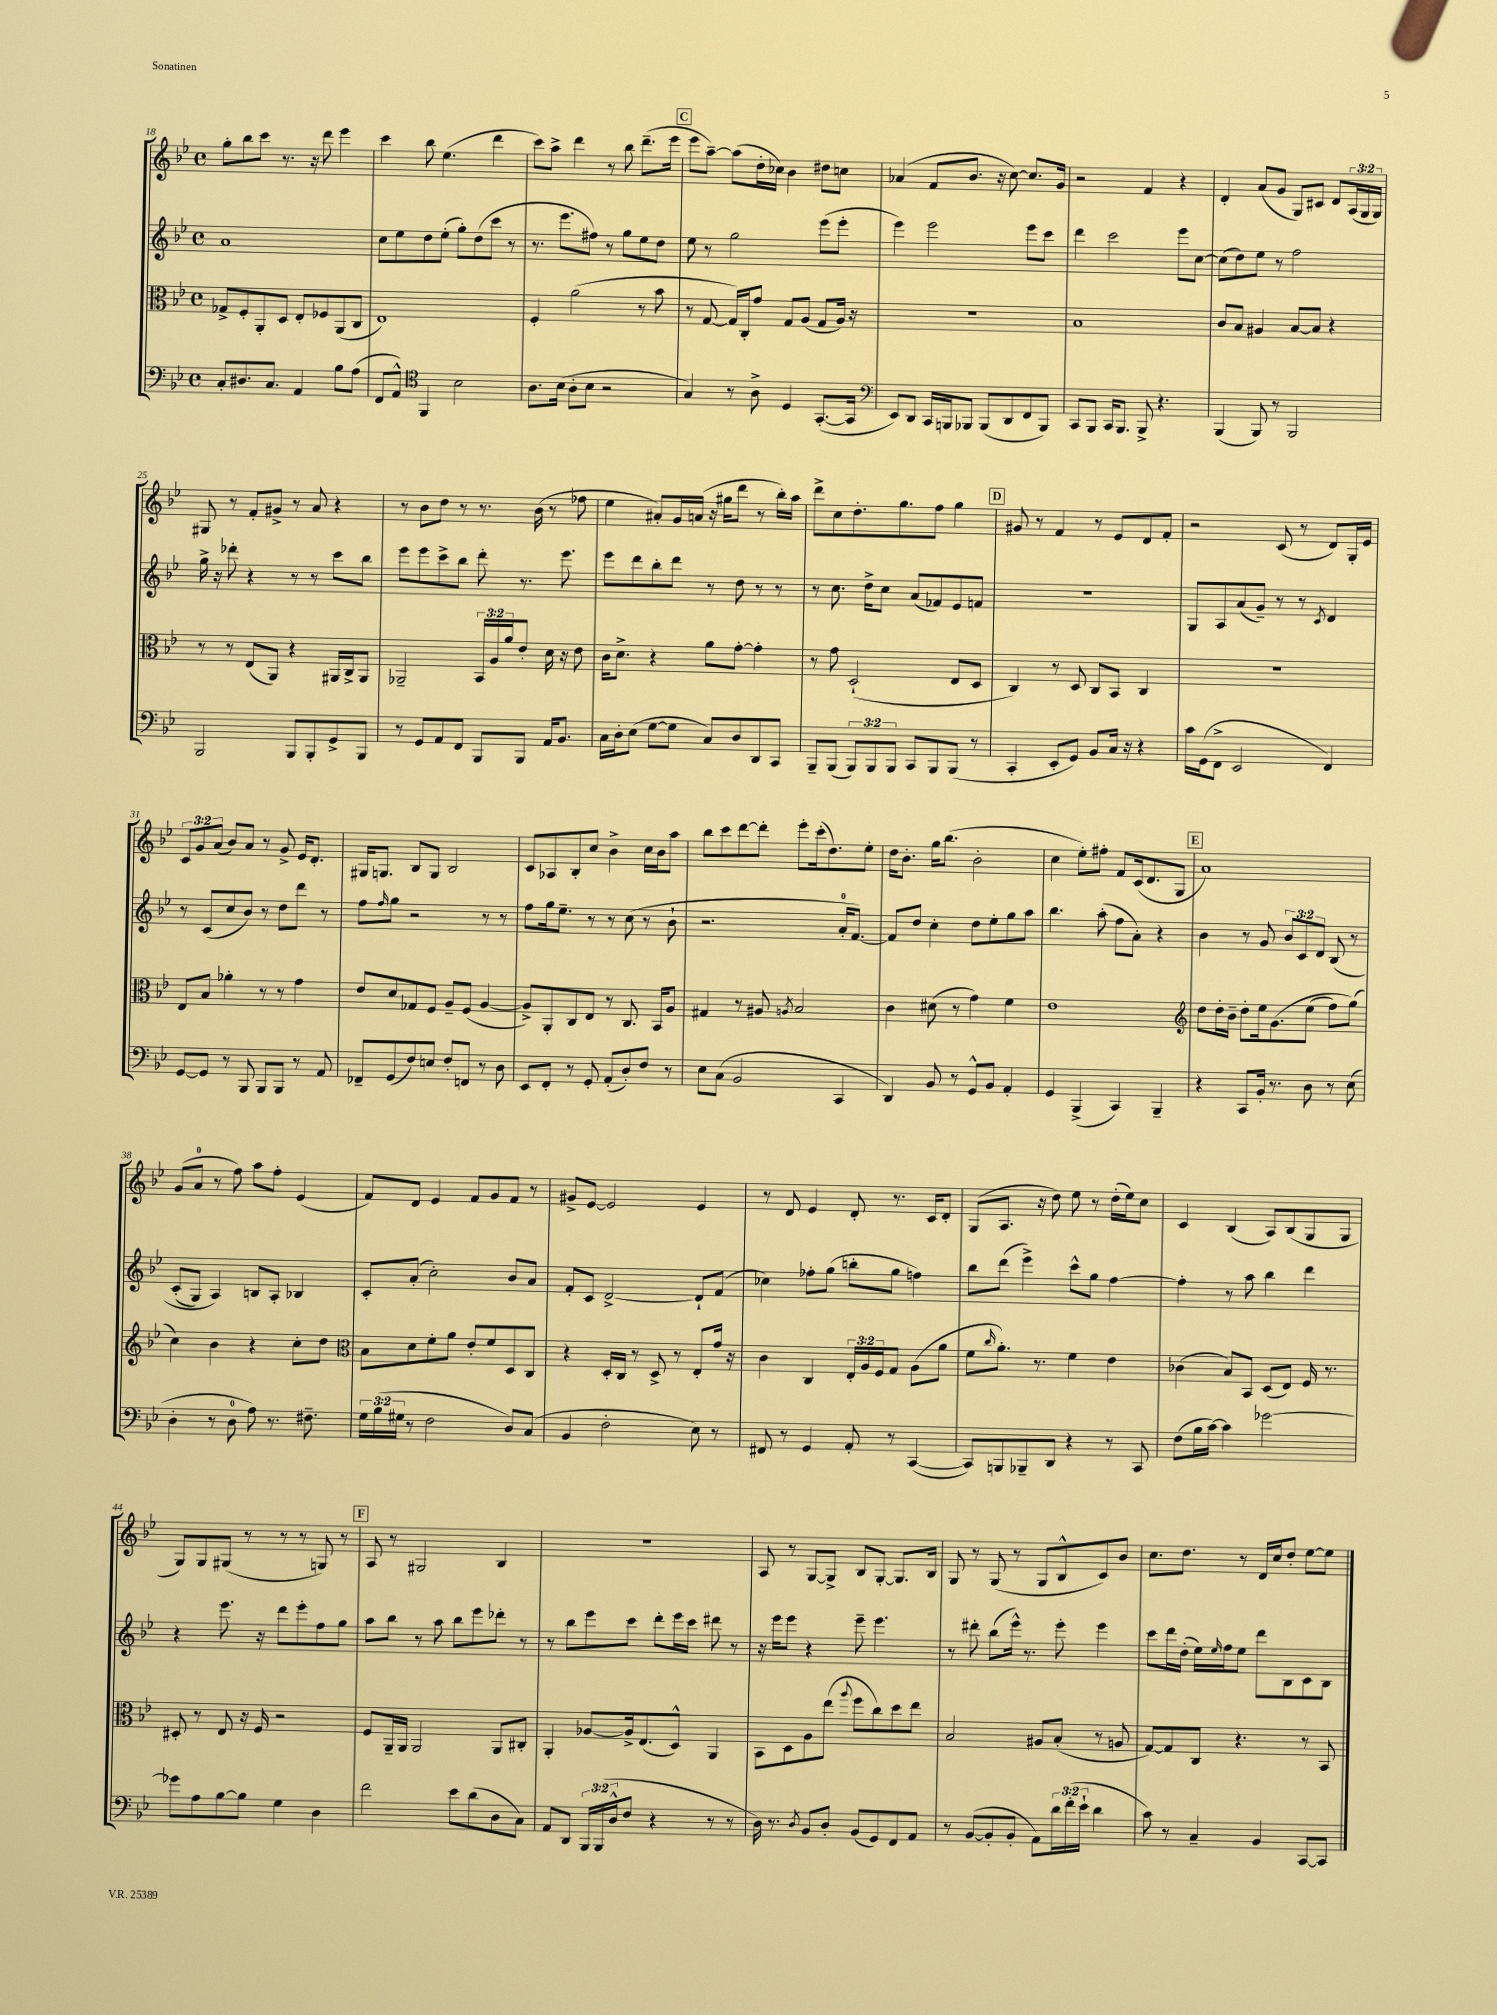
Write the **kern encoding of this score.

**kern	**kern	**kern	**kern
*staff4	*staff3	*staff2	*staff1
*clefF4	*clefC3	*clefG2	*clefG2
*k[b-e-]	*k[b-e-]	*k[b-e-]	*k[b-e-]
*M4/4	*M4/4	*M4/4	*M4/4
*met(c)	*met(c)	*met(c)	*met(c)
8C'	8G-^	1a	8gg'
8.D#	8F'	.	8bb-
.	8AA'	.	8ccc
8.C	.	.	.
.	8D	.	8.r
4AA	8E-'	.	.
.	.	.	16r
.	8F-	.	8ddd
8B-	(8AA	.	4eee-
(8A	8C	.	.
=	=	=	=
8FF	1E-)	8cc	4ccc
8AA^^)	.	8ee-	.
*clefC4	*	*	*
4FF	.	8dd	8bb-
.	.	(8ee-'	(4.ee-
2B-	.	8gg')	.
.	.	(8dd	.
.	.	8ccc	4ddd
.	.	8r	.
=	=	=	=
8.A	4F'	8.r	8ccc)
.	.	.	8aa^
(16B-	.	8.eee-	.
8A'	(2a	.	4ddd
8B-	.	8ff#)	.
2r	.	8r	8r
.	.	8gg	8bb-
.	8r	8ee-	(8.ddd~
.	8b-	8dd	.
.	.	.	16eee-
=	=	=	=
4G)	8r	8ee-	8eee-
.	[8G	8r	[8aa~)
8r	16G])	2gg	(8aa]
.	16C'	.	.
8A^	8g	.	16dd'
.	.	.	16cc-)
4D	8G	.	4b-
.	(8A	.	.
([8.GG'	8G	(8eee-	8dd#
.	16A)	8eee-'	8cc
16GG]	16r	.	.
=	=	=	=
*clefF4	*	*	*
8EE-)	1r	4eee-)	(4a-
8DD	.	.	.
16CC	.	2eee-	8f
16BBB	.	.	.
8BBB-	.	.	8.b-
(8BBB-	.	.	.
.	.	.	16r
8DD	.	.	[8cc)
8FF	.	8eee-	8.cc]
8BBB-)	.	8ccc	.
.	.	.	16g
=	=	=	=
8CC	1B-	4ddd	2r
8BBB-	.	.	.
16CC	.	2ccc	.
8.BBB-	.	.	.
8BBB-^	.	.	4f
4.r	.	.	.
.	.	8eee-	4r
.	.	[8cc	.
=	=	=	=
(4BBB-	8c	(8cc]	4d'
.	8B-	8dd)	.
8BBB-)	4A#	8ee-	(8a
8r	.	8r	8g
2BBB-	[8B-	2ff	8G)
.	8B-]	.	8c#
.	4r	.	8d
.	.	.	(24A
.	.	.	24G
.	.	.	24G)
=	=	=	=
2BBB-	8r	16gg^	8G#
.	.	16r	.
.	8r	8ddd-'	8r
.	(8E-	4r	8f'
.	8AA)	.	8g#^
8BBB-	4r	8r	8r
8BBB-'	.	8r	8a
8GG^	16AA#	8ccc	4r
.	16C^	.	.
8BBB-	8AA#	8bb-	.
=	=	=	=
8r	2AA-~	8eee-	8r
8GG	.	8eee-	8b-
8AA	.	8ccc^	8dd
8FF	.	8bb-	8r
8BBB-	24BB-	8ddd'	8.r
.	24A	.	.
.	24a	.	.
8BBB-	8e-'	8.r	.
.	.	.	(16b-
16AA	16d	.	8r
8.BB-	16r	8.eee-	.
.	8e-	.	8ff-
=	=	=	=
16C	16c	8eee-	4ee-
16D'	8.d^	.	.
(8E-	.	8ddd	.
[8G	4r	8bb-'	8a#')
8G]	.	8ddd	16g
.	.	.	(16a
8C)	8a	8r	16r
.	.	.	16gg#
8D	[8g'	8dd	8ddd
8DD	4g']	8r	8r
8CC	.	8r	16bb-')
.	.	.	16aa
=	=	=	=
8BBB-~	8r	8r	8ddd^
(8BBB-	8g	8.cc	8cc
12BBB-)	(2D`	.	8.dd'
.	.	16dd^	.
12BBB-	.	.	.
.	.	8cc	.
12BBB-	.	.	.
.	.	.	8.gg
8CC	.	(8a	.
8BBB-	.	8f-)	8ff
(8BBB-	8E-	8e-	4gg
8r	8D	8f	.
=	=	=	=
4CC'	4C)	1r	8g#
.	.	.	8r
8EE-'	8r	.	4f
8GG)	8D	.	.
8BB-	8C	.	8r
16C	8BB-	.	8e-
16r	.	.	.
4r	4C	.	8d
.	.	.	8f'
=	=	=	=
16c	1r	8G	2r
(16GG	.	.	.
8FF^	.	8A	.
2EE-	.	(8a	.
.	.	8g~)	.
.	.	8r	(8c
.	.	8r	8r
.	.	8qc	.
4FF)	.	4d	8d)
.	.	.	16G'
.	.	.	16e-
=	=	=	=
[8GG	8E-	8r	12c
.	.	.	12g
8GG]	8B-	(8c	.
.	.	.	(12a
8r	4a-'	8cc	8b-)
8BBB-	.	8b-)	8a
8BBB-	8r	8r	8r
8BBB-	8r	8dd	8g^
8r	4g	8ddd	16e-
.	.	.	8.d'
8AA	.	8r	.
=	=	=	=
8FF-~	8e-	8ff	16G#
.	.	.	8.G
.	.	16qqff	.
(8GG	8d	8gg	.
8F)	8G-	2r	8B-
8E	8F	.	8G
8F'	8A~	.	2B-
8FF	(8F	.	.
8r	[4A	8r	.
8D	.	8r	.
=	=	=	=
8EE-	8A^])	8ff	8c
8FF'	8AA'	16gg	8A-
.	.	8.ee-~	.
8r	8C	.	8B-'
8GG'	8E-	8r	8cc
(8AA'	8r	8r	4b-^
8D')	8.C	(8cc	.
8F	.	8r	16cc
.	16BB-	.	16b-
8r	8A	8b-`	8aa
=	=	=	=
8E-	4G#	2.r	8bb-
(8C	.	.	8ccc
2BB-	8r	.	[8ddd
.	8A#	.	8ddd']
.	8qA	.	.
.	2B-	.	8eee-'
.	.	.	(16ccc'
.	.	.	8.dd)
4CC	.	16a'	.
.	.	[8.f)	.
.	.	.	8ee-'
=	=	=	=
4DD)	4c	8f]	16dd
.	.	.	8.b-'
.	.	8dd	.
8BB-	(8d#	4cc'	16gg
.	.	.	(8.bb-
8r	8r	.	.
8GG^^	4g)	8dd	2b-'
8BB-	.	8ee-'	.
4AA'	4f	8gg	.
.	.	8aa	.
=	=	=	=
4GG	1e-	4.bb-	4cc
(4BBB-^	.	.	8ee-')
.	.	(8aa'	8ff#'
4CC)	.	8ff	8f
.	.	8a')	(16c
.	.	.	8.d
4BBB-~	.	4r	.
.	.	.	8G
=	=	=	=
*	*clefG2	*	*
4r	8dd	4b-	1a)
.	16dd'	.	.
.	16b-~	.	.
8CC	8dd'	8r	.
16BB-'	16ee-	8g	.
8.r	&(8.g	.	.
.	.	12b-	.
.	.	12c	.
8D	(8ee-	.	.
.	.	12d	.
8r	8ff)	&(8B-	.
(8E-	(8gg&)	8r	.
=	=	=	=
4D'	4cc)	(8c'	(8g
.	.	8G)	8a
8r	4b-	4A&)	8r
8D	.	.	8ff)
8A)	4r	8B	8aa
8.r	.	8A'	8ff'
.	8cc'	4B-	(4e-
8.F#~	.	.	.
.	8dd	.	.
=	=	=	=
*	*clefC3	*	*
24G	8B-	8c'	8f)
(24B-	.	.	.
24G#	.	.	.
8r	8d	(8a'	8d
2F	8f'	2cc')	4e-
.	8a	.	.
.	8e-'	.	8f
.	8f	.	8g
8D)	8D	8b-	8f
(8C	8C	8a	8r
=	=	=	=
4BB-	4r	8f'	8g#^
.	.	8c	[8e-
2F'	16D'	[2d^	2e-]
.	16C	.	.
.	8r	.	.
.	8D^	.	.
.	8r	.	.
8E-)	8E-'	8d`]	4e-
8r	16g	(8f	.
.	16r	.	.
=	=	=	=
8FF#	4c	4cc-)	8r
8r	.	.	8d
4GG	4C	8ff-'	4e-
.	.	(8gg	.
8AA'	24E-'	8bb'	8d'
.	24A	.	.
.	24F	.	.
8r	8G	8gg	8.r
([4CC	(8A	4ff)	.
.	.	.	16c
.	8a	.	8d'
=	=	=	=
8CC])	8f	8bb-	(8G
.	16qqcc	.	.
8BBB	8.a')	(8ddd	8.A
8BBB-~	.	4eee-^)	.
.	8.r	.	16r
8DD	.	.	8dd)
4r	4f	8ccc^^	8ee-
.	.	8gg	8r
8r	4e-	[4ff	(16dd'
.	.	.	16ee-)
8CC	.	.	8cc
=	=	=	=
(8F	(4c-	4ff']	4c
16B-	.	.	.
[16c)	.	.	.
4c]	8B-)	8r	(4B-
.	8BB-	8aa	.
[2g-	(8D	4bb-	8A)
.	8E-)	.	(8B-
.	16F	4ddd	8G
.	8.r	.	.
.	.	.	8G
=	=	=	=
8g-]	8D#'	4r	8G)
8A	8r	.	8G
[8B-	8E-	8.eee-	(8G#
8B-]	16r	.	8r
.	16F	16r	.
4G	2r	8ddd	8r
.	.	8eee-'	8r
4D	.	8ff	8G)
.	.	8gg	8r
=	=	=	=
2f	8F	8aa	8A
.	16AA~	8bb-	8r
.	16AA	.	.
.	2AA	8r	2G#
.	.	8aa	.
8e-	.	8bb-	.
(8d	.	8eee-	.
8D	8AA	8ddd-'	4B-
8C)	8C#'	8r	.
=	=	=	=
8AA	4AA'	8r	1r
8DD	.	8bb-	.
24BBB-	[8A-	8eee-	.
(24BBB-	.	.	.
24D^^	.	.	.
8F	16A-^]	8ccc	.
.	(8.E-	.	.
4r	.	8ddd'	.
.	8D^^)	16eee-	.
.	.	16ccc	.
8r	4AA	8ddd#	.
8r	.	8r	.
=	=	=	=
16D)	8BB-	16r	8A
8.r	.	16eee-	.
.	8D	8eee-	8r
8qD	.	.	.
8BB-	8A	4r	[8G
8D'	(8ee-	.	8G^]
.	8qqaa	.	.
(8BB-	8ff	8eee-~	8B-
8GG)	8cc)	4.eee-	[8G'
8FF	8dd	.	8.G]
8AA	8ee-	.	.
.	.	.	16B-
=	=	=	=
8r	2B-	8r	8G
([8BB-	.	8ddd#'	8r
8BB-']	.	(8bb-	(8G
8BB-'	.	16eee-^^)	8r
.	.	8.r	.
8AA)	8A#	.	8G
24d	(8B-'	8eee-'	8B-^^
(24f'	.	.	.
24e-`	.	.	.
4d	8r	4eee-	8c)
.	8A	.	8b-
=	=	=	=
8c)	[8G)	8ccc	8.cc
8r	8G]	16ddd	.
.	.	(16dd'	8.dd
4C~	8C	16ee-)	.
.	.	16qqee-	.
.	.	16ff	.
.	4.r	8ee-	8r
4BB-	.	8ddd	16d
.	.	.	16cc
.	.	8B-	8dd'
[8CC	8r	8c	[8ee-
8CC]	8BB-	8B-	8ee-]
==	==	==	==
*-	*-	*-	*-
